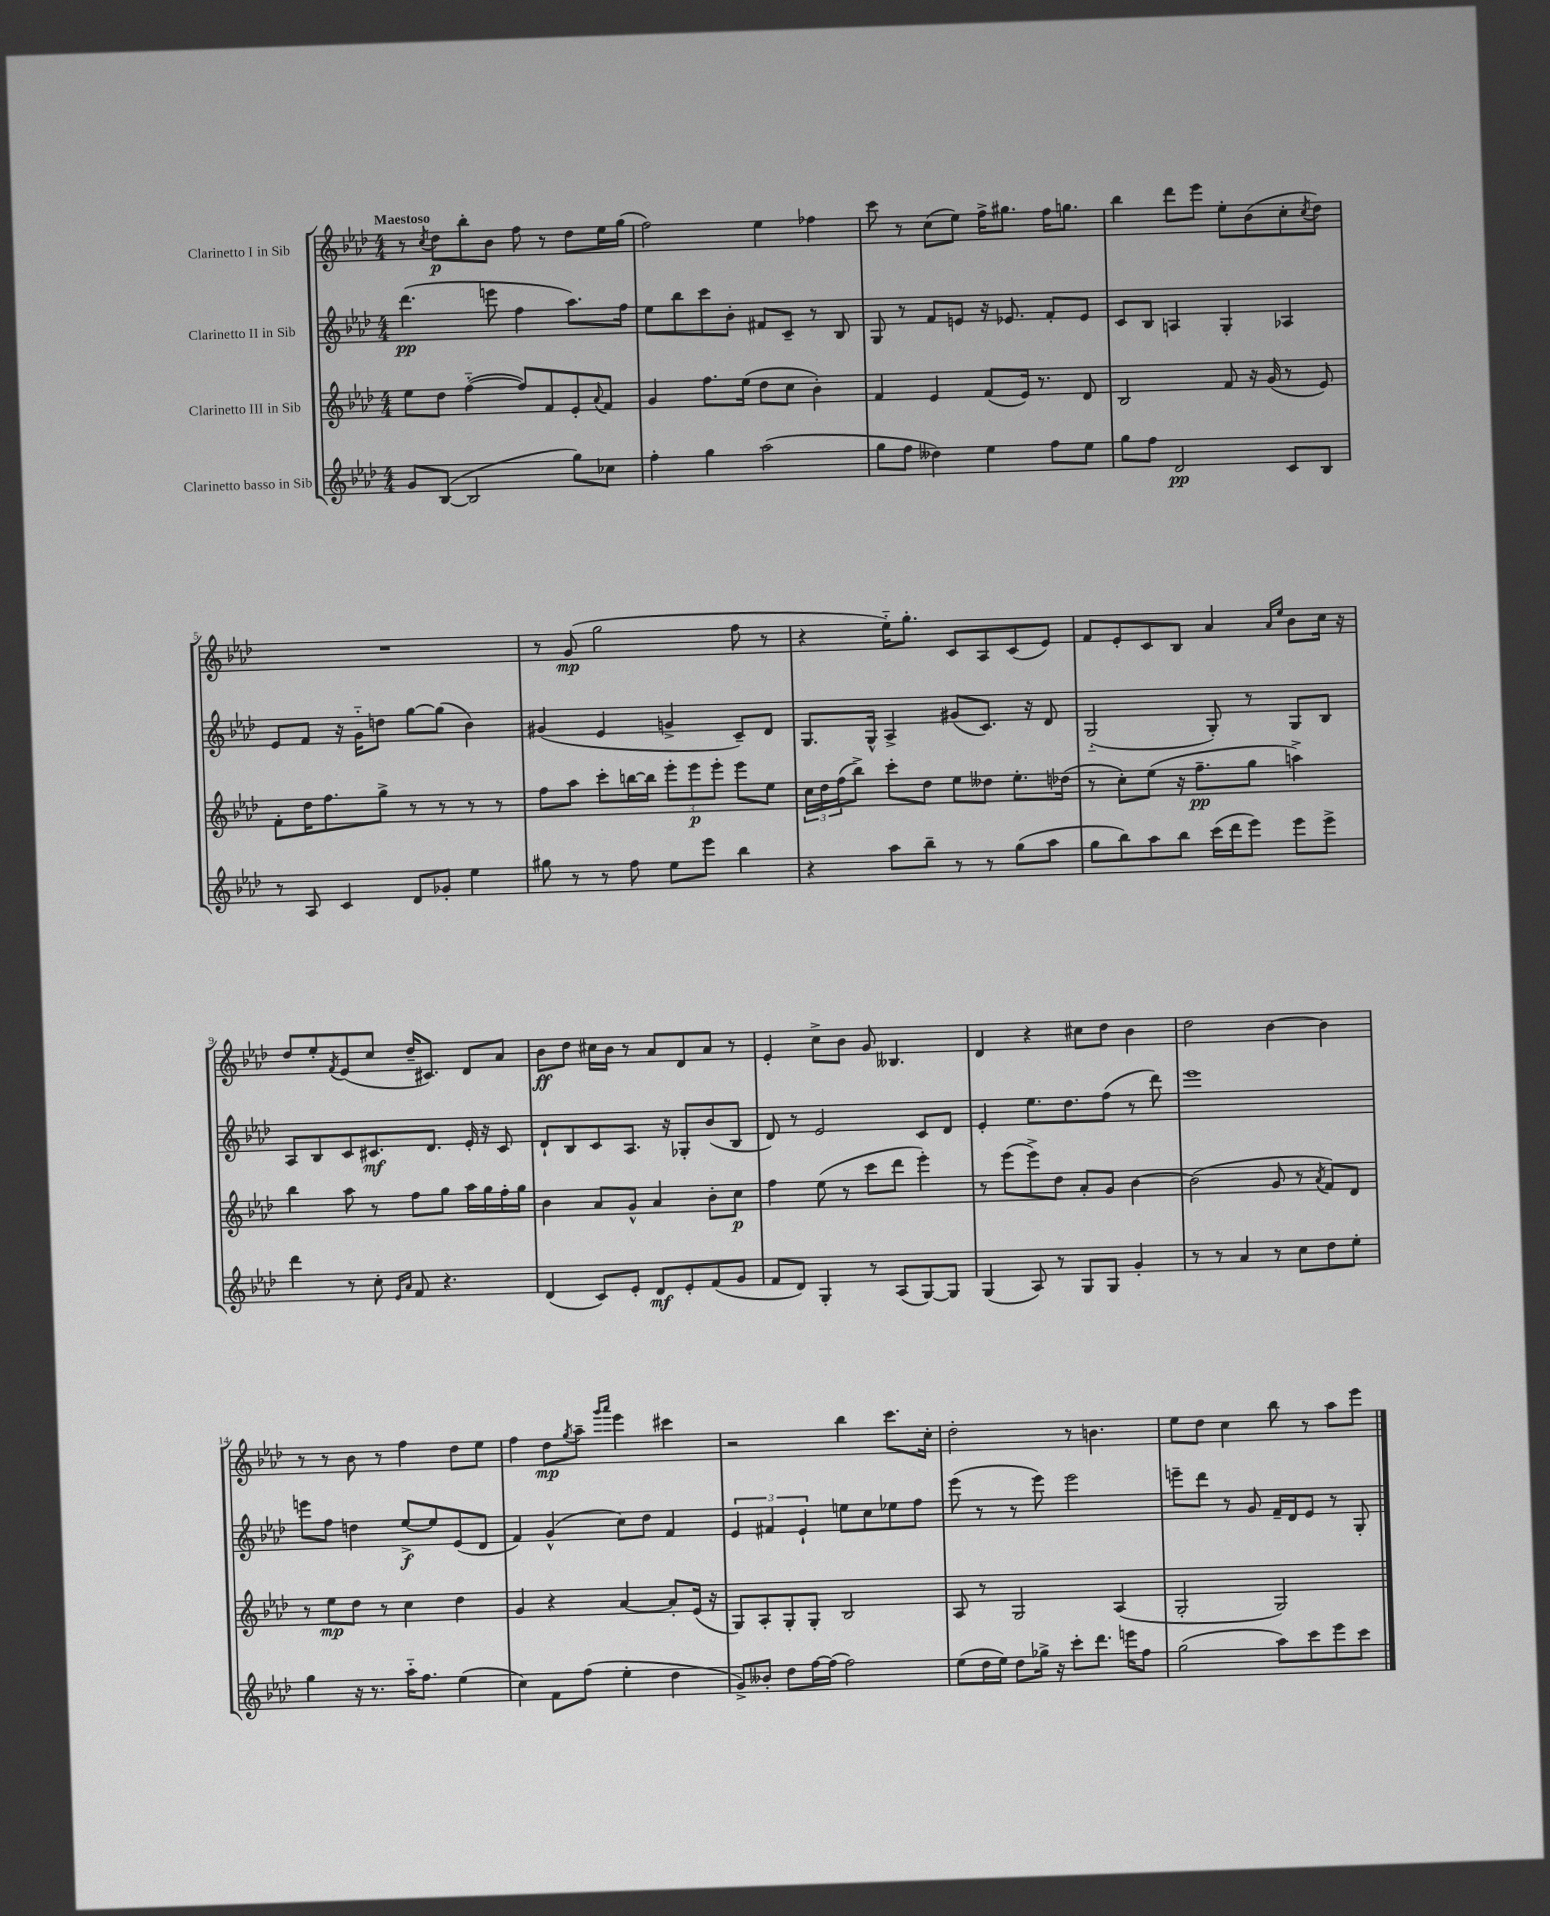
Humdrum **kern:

**kern	**dynam	**kern	**dynam	**kern	**dynam	**kern	**dynam
*part4	*part4	*part3	*part3	*part2	*part2	*part1	*part1
*staff4	*staff4	*staff3	*staff3	*staff2	*staff2	*staff1	*staff1
*I"Clarinetto basso in Sib	*	*I"Clarinetto III in Sib	*	*I"Clarinetto II in Sib	*	*I"Clarinetto I in Sib	*
*clefG2	*	*clefG2	*	*clefG2	*	*clefG2	*
*k[b-e-a-d-]	*	*k[b-e-a-d-]	*	*k[b-e-a-d-]	*	*k[b-e-a-d-]	*
*M4/4	*	*M4/4	*	*M4/4	*	*M4/4	*
=1	=1	=1	=1	=1	=1	=1	=1
!	!	!	!	!	!	!LO:TX:a:B:t=Maestoso	!
8g/L	.	8ee-\L	.	(4.ddd-\	pp	8r	.
.	.	.	.	.	.	8qcc/	.
([8B-/J	.	8dd-\J	.	.	.	8dd-\L	p
2B-/]	.	([4ff\	.	.	.	8bb-'\	.
.	.	.	.	8eeen\	.	8b-\J	.
.	.	8ff/L])	.	4ff\	.	8ff\	.
.	.	8f/	.	.	.	8r	.
8gg\L)	.	8e-'/	.	8.aa-\L)	.	8dd-\L	.
.	.	8qqa-/	.	.	.	.	.
8cc-X\J	.	8f/J	.	.	.	16ee-\L	.
.	.	.	.	16ff\Jk	.	(16gg\JJ	.
=2	=2	=2	=2	=2	=2	=2	=2
4ff'\	.	4g/	.	8ee-\L	.	2ff\)	.
.	.	.	.	8bb-\	.	.	.
4gg\	.	8.ff\L	.	8ccc\	.	.	.
.	.	.	.	8b-'\J	.	.	.
.	.	(16ee-\Jk	.	.	.	.	.
(2aa-\	.	8dd-\L	.	8f#X/L	.	4ee-\	.
.	.	8cc\J	.	8c~/J	.	.	.
.	.	4b-'\)	.	8r	.	4ff-X\	.
.	.	.	.	8B-/	.	.	.
=3	=3	=3	=3	=3	=3	=3	=3
8gg\L	.	4f/	.	8G/	.	8ccc\	.
8ff\J	.	.	.	8r	.	8r	.
4dd--X\)	.	4e-/	.	8f/L	.	(8cc\L	.
.	.	.	.	8en/J	.	8ee-\J)	.
4ee-\	.	(8f/L	.	16r	.	16ff^\KL	.
.	.	.	.	8.e-X/	.	8.gg#X\J	.
.	.	16e-/Jk)	.	.	.	.	.
.	.	8.r	.	.	.	.	.
8ff\L	.	.	.	8f'/L	.	16ff\KL	.
.	.	.	.	.	.	8.ggn\J	.
8ee-\J	.	8d-/	.	8e-/J	.	.	.
=4	=4	=4	=4	=4	=4	=4	=4
8gg\L	.	2B-/	.	8c/L	.	4bb-\	.
8ff\J	.	.	.	8B-/J	.	.	.
2d-/	pp	.	.	4An/	.	8ddd-\L	.
.	.	.	.	.	.	8eee-\J	.
.	.	8f/	.	4G'/	.	8ee-'\L	.
.	.	16r	.	.	.	(8b-\	.
.	.	(16g/	.	.	.	.	.
8c/L	.	8r	.	4A-X/	.	8cc'\	.
.	.	.	.	.	.	8qcc/	.
8B-/J	.	8e-/)	.	.	.	8dd-\J)	.
!!LO:LB:g=z
=5	=5	=5	=5	=5	=5	=5	=5
8r	.	8f'\L	.	8e-/L	.	1r	.
8A-/	.	16dd-\K	.	8f/J	.	.	.
.	.	8.ff\	.	.	.	.	.
4c/	.	.	.	16r	.	.	.
.	.	.	.	16g\KL	.	.	.
.	.	8gg^\J	.	8ddn\J	.	.	.
8d-/L	.	8r	.	[8gg\L	.	.	.
8g-X'/J	.	8r	.	(8gg\J]	.	.	.
4ee-\	.	8r	.	4b-\)	.	.	.
.	.	8r	.	.	.	.	.
=6	=6	=6	=6	=6	=6	=6	=6
8gg#X\	.	8ff\L	.	(4g#X/	.	8r	.
8r	.	8aa-\J	.	.	.	(8g/	mp
8r	.	8ccc'\L	.	4e-/	.	2gg\	.
8ff\	.	[16bbn\L	.	.	.	.	.
.	.	16bb\JJ]	.	.	.	.	.
8ee-\L	.	12eee-'\L	.	4gn^/	.	.	.
.	.	12eee-\	p	.	.	.	.
8eee-\J	.	.	.	.	.	.	.
.	.	12eee-'\J	.	.	.	.	.
4bb-\	.	8eee-\L	.	8c~/L)	.	8ff\	.
.	.	8ee-\J	.	8d-/J	.	8r	.
=7	=7	=7	=7	=7	=7	=7	=7
4r	.	24cc\LL	.	8.G/L	.	4r	.
.	.	24dd-\	.	.	.	.	.
.	.	(24ff\J	.	.	.	.	.
.	.	8bb-^\J)	.	.	.	.	.
.	.	.	.	16G^^/Jk	.	.	.
8aa-\L	.	8ccc'\L	.	4A-^/	.	16ee-\KL)	.
.	.	.	.	.	.	8.gg'\J	.
8bb-~\J	.	8dd-\J	.	.	.	.	.
8r	.	8ee-\L	.	(8g#X/L	.	8c/L	.
8r	.	8dd--X\J	.	8.c/J)	.	8A-/	.
(8gg\L	.	8.ee-'\L	.	.	.	(8c/	.
.	.	.	.	16r	.	.	.
8aa-\J	.	.	.	8d-/	.	8e-/J)	.
.	.	(16dd-X\Jk	.	.	.	.	.
=8	=8	=8	=8	=8	=8	=8	=8
8gg\L	.	8r	.	(2G/	.	8f/L	.
8bb-\)	.	8cc'\L)	.	.	.	8e-'/	.
8aa-\	.	(8ee-\J	.	.	.	8c/	.
8bb-\J	.	16r	.	.	.	8B-/J	.
.	.	8.ff~\L	pp	.	.	.	.
(16ccc\LL	.	.	.	8G'/)	.	4a-/	.
16ddd-\J	.	.	.	.	.	.	.
8eee-\J)	.	8gg\J	.	8r	.	.	.
.	.	.	.	.	.	16qqa-/LL	.
.	.	.	.	.	.	16qqee-/JJ	.
8eee-\L	.	4aan^\)	.	8G/L	.	8b-\L	.
8eee-^\J	.	.	.	8B-/J	.	16cc\Jk	.
.	.	.	.	.	.	16r	.
!!LO:LB:g=z
=9	=9	=9	=9	=9	=9	=9	=9
4ddd-\	.	4bb-\	.	8A-/L	.	8dd-/L	.
.	.	.	.	8B-/	.	8ee-'/	.
.	.	.	.	.	.	8qf/	.
8r	.	8aa-\	.	8c/	.	(8e-/	.
8cc'\	.	8r	.	8.c#X/	mf	8cc/J	.
16qqe-/LL	.	.	.	.	.	.	.
16qqa-/JJ	.	.	.	.	.	.	.
8f/	.	8ff\L	.	.	.	16dd-~/KL	.
.	.	.	.	8.d-/J	.	8.c#X/J)	.
4.r	.	8gg\J	.	.	.	.	.
.	.	16aa-\LL	.	16e-'/	.	8d-/L	.
.	.	16gg\	.	16r	.	.	.
.	.	16ff'\	.	8c#/	.	8a-/J	.
.	.	16gg\JJ	.	.	.	.	.
=10	=10	=10	=10	=10	=10	=10	=10
(4d-/	.	4b-\	.	8d-`/L	.	8b-\L	ff
.	.	.	.	8B-/	.	8dd-\J	.
8c/L)	.	8a-/L	.	8c/	.	16cc#X\LL	.
.	.	.	.	.	.	16b-\JJ	.
8e-'/J	.	8g^^/J	.	8.A-/J	.	8r	.
8d-/L	mf	4a-/	.	.	.	8a-/L	.
.	.	.	.	16r	.	.	.
8e-'/	.	.	.	8G-X'/L	.	8d-/	.
(8f/	.	8b-'\L	.	(8b-/	.	8a-/J	.
8g/J	.	8cc\J	p	8B-/J	.	8r	.
=11	=11	=11	=11	=11	=11	=11	=11
8f/L	.	4ff\	.	8d-/)	.	4e-'/	.
8d-/J)	.	.	.	8r	.	.	.
4G'/	.	(8ee-\	.	2e-/	.	8cc^\L	.
.	.	8r	.	.	.	8b-\J	.
8r	.	8ccc\L	.	.	.	8g/	.
(8A-/L	.	8ddd-\J	.	.	.	4.B--X/	.
[8G/)	.	4eee-'\)	.	8c/L	.	.	.
8G/J]	.	.	.	8d-/J	.	.	.
=12	=12	=12	=12	=12	=12	=12	=12
(4G/	.	8r	.	4e-'/	.	4d-/	.
.	.	(8eee-\L	.	.	.	.	.
8A-/)	.	8eee-^\)	.	8.ee-\L	.	4r	.
8r	.	8dd-\J	.	.	.	.	.
.	.	.	.	8.dd-\	.	.	.
8G/L	.	8a-'/L	.	.	.	8cc#X\L	.
8G/J	.	8g/J	.	(8ff\J	.	8dd-\J	.
4g'/	.	[4b-\	.	8r	.	4b-\	.
.	.	.	.	8ddd-\)	.	.	.
=13	=13	=13	=13	=13	=13	=13	=13
8r	.	(2b-\]	.	1eee-	.	2dd-\	.
8r	.	.	.	.	.	.	.
4a-/	.	.	.	.	.	.	.
8r	.	8g/	.	.	.	[4b-\	.
8cc\L	.	8r	.	.	.	.	.
.	.	8qa-/	.	.	.	.	.
8dd-\	.	8f/L)	.	.	.	4b-\]	.
8ee-'\J	.	8d-/J	.	.	.	.	.
!!LO:LB:g=z
=14	=14	=14	=14	=14	=14	=14	=14
4gg\	.	8r	.	8eeen\L	.	8r	.
.	.	8ee-\L	mp	8ff\J	.	8r	.
16r	.	8dd-\J	.	4ddn\	.	8b-\	.
8.r	.	.	.	.	.	.	.
.	.	8r	.	.	.	8r	.
16aa-\KL	.	4cc\	.	[8ee-^/L	f	4ff\	.
8.ff\J	.	.	.	.	.	.	.
.	.	.	.	8ee-/]	.	.	.
(4ee-\	.	4dd-\	.	(8e-/	.	8dd-\L	.
.	.	.	.	8d-/J	.	8ee-\J	.
=15	=15	=15	=15	=15	=15	=15	=15
4cc\)	.	4g/	.	4f/)	.	4ff\	.
8f\L	.	4r	.	(4g^^/	.	8dd-\L	mp
.	.	.	.	.	.	8qgg/	.
(8ff\J	.	.	.	.	.	8aa-~\J	.
.	.	.	.	.	.	16qqggg/LL	.
.	.	.	.	.	.	16qqaaa-/JJ	.
4ee-'\	.	[4a-/	.	8cc\L)	.	4eee-\	.
.	.	.	.	8dd-\J	.	.	.
4dd-\	.	8a-'/L]	.	4f/	.	4ccc#X\	.
.	.	(16e-/Jk	.	.	.	.	.
.	.	16r	.	.	.	.	.
=16	=16	=16	=16	=16	=16	=16	=16
8g^/L)	.	8G/L)	.	6e-/	.	2r	.
8b--X'/J	.	8A-'/	.	.	.	.	.
.	.	.	.	6f#X/	.	.	.
8dd-\L	.	8G'/	.	.	.	.	.
.	.	.	.	6e-`/	.	.	.
[16ff\L	.	8G'/J	.	.	.	.	.
(16ff\JJ]	.	.	.	.	.	.	.
2ff\)	.	2B-/	.	8een\L	.	4bb-\	.
.	.	.	.	8cc\	.	.	.
.	.	.	.	8ee-X\	.	8.ccc\L	.
.	.	.	.	8ff\J	.	.	.
.	.	.	.	.	.	16cc'\Jk	.
=17	=17	=17	=17	=17	=17	=17	=17
(8ee-\L	.	8A-/	.	(8eee-\	.	2dd-'\	.
16dd-\L	.	8r	.	8r	.	.	.
16ee-\JJ)	.	.	.	.	.	.	.
8dd-\L	.	2G/	.	8r	.	.	.
16gg-X^\Jk	.	.	.	8eee-\)	.	.	.
16r	.	.	.	.	.	.	.
8ccc'\L	.	.	.	2eee-\	.	8r	.
8.ddd-\J	.	.	.	.	.	4.bn\	.
.	.	(4A-/	.	.	.	.	.
16eeen\KL	.	.	.	.	.	.	.
8ff\J	.	.	.	.	.	.	.
=18	=18	=18	=18	=18	=18	=18	=18
(2gg\	.	2G'/	.	8eeen~\L	.	8ee-\L	.
.	.	.	.	8ddd-\J	.	8dd-\J	.
.	.	.	.	8r	.	4cc\	.
.	.	.	.	8g/	.	.	.
8aa-\L)	.	2G/)	.	16f~/LL	.	8bb-\	.
.	.	.	.	16d-/J	.	.	.
8ccc\	.	.	.	8e-/J	.	8r	.
8eee-\	.	.	.	8r	.	8aa-\L	.
8ccc\J	.	.	.	8G'/	.	8eee-\J	.
==	==	==	==	==	==	==	==
*-	*-	*-	*-	*-	*-	*-	*-
